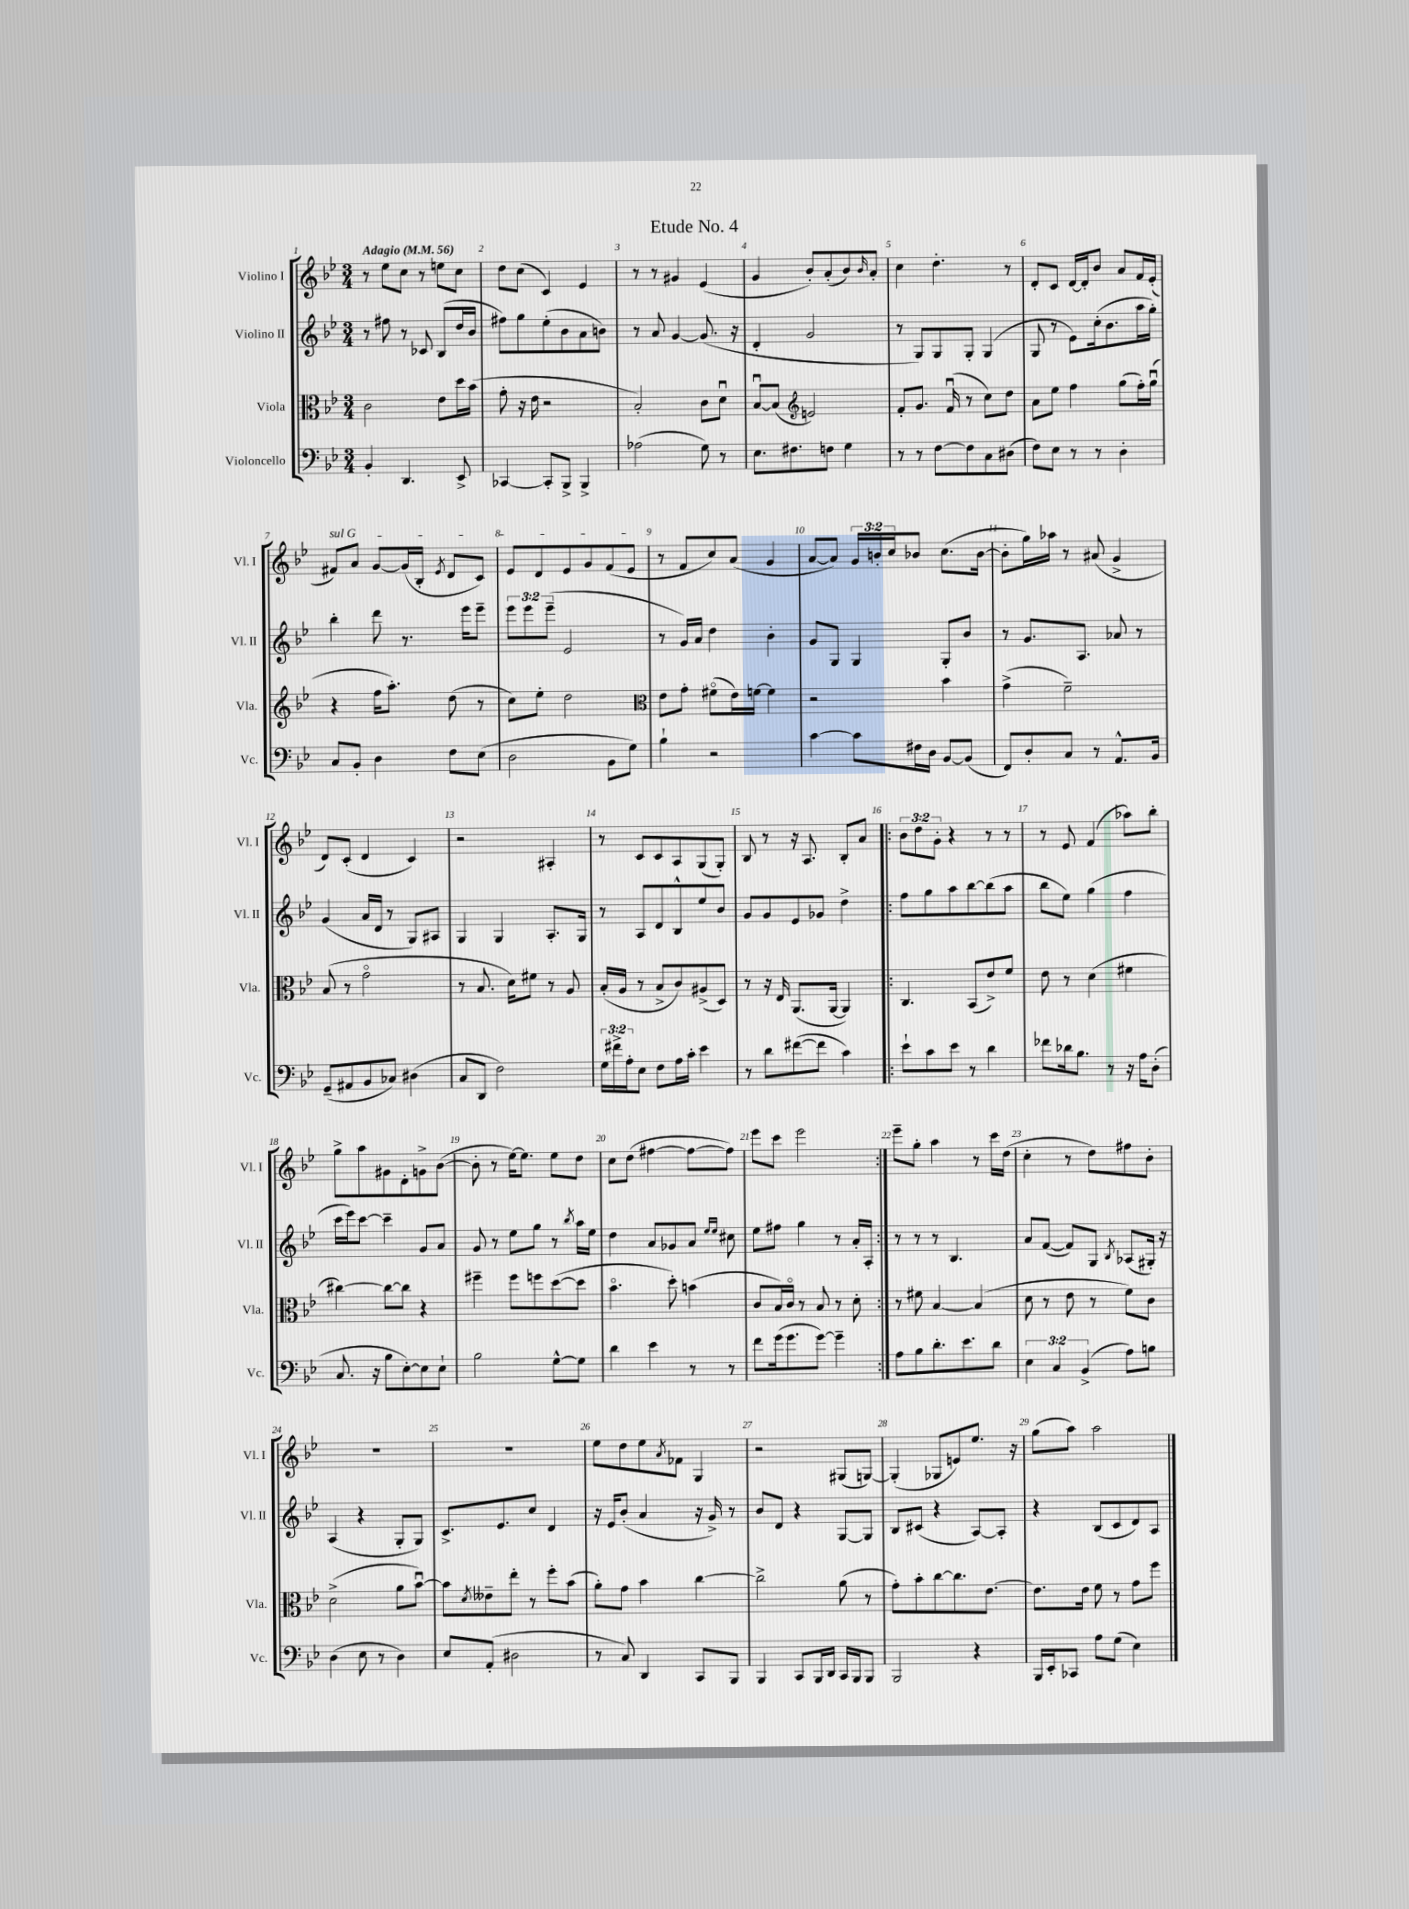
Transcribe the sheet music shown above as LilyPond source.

\header { title = "Etude No. 4" }
<<
\new StaffGroup <<
\new Staff = "s0" \with { instrumentName = "Violino I" shortInstrumentName = "Vl. I" } {
    \clef treble \key bes \major \numericTimeSignature \time 3/4 \override Staff.TupletNumber.text = #tuplet-number::calc-fraction-text \tempo "Adagio" 4 = 56
    r8 ees''8 c''8 r8 e''8 c''8 |
    d''8 c''8( c'4) ees'4 |
    r8 r8 gis'4 ees'4( |
    g'4 bes'8-.) a'8-.( bes'8) \grace { bes'16 } a'8-. |
    c''4 d''4.-. r8 |
    d'8-. c'8 d'16~ d'16-. bes'8 a'8 f'16 ees'16-.( |
    \once \override TextSpanner.bound-details.left.text = \markup { \italic "sul G" } fis'8\startTextSpan) a'8 g'8~ g'16( bes16-. \acciaccatura { ees'8 } d'8 c'8) |
    ees'8 d'8 ees'8 g'8 f'8( ees'8\stopTextSpan |
    r8 f'8 c''8) a'8( g'4 |
    a'8~ a'8) \tuplet 3/2 { g'16 b'16-. c''16 } bes'8 c''8.( bes'16~ |
    bes'8-. g''16) aes''16 r8 ais'8( g'4-> |
    d'8) c'8-.( d'4 c'4) |
    r2 ais4-. |
    r8 c'8 c'8 a8 g8( g8-.) |
    bes8 r8 r16 a8. bes8-. a'8 |
    \repeat volta 2 { \tuplet 3/2 { bes'8 d''8 g'8-. } r4 r8 r8 |
    r8 ees'8 f'4( aes''8) bes''8-. |
    g''8-> a''8 gis'8 d'8-. g'8-> bes'8~( |
    bes'8-. r8 ees''16~) ees''8. ees''8 d''8 |
    c''8 d''8( fis''4~ fis''8~ fis''8) |
    ees'''8 c'''8 ees'''2 | }
    ees'''8-- g''8-. a''4 r8 c'''16 d''16( |
    c''4-. r8 d''8) fis''8 bes'8-. |
    R2. |
    R2. |
    ees''8 d''8 ees''8 \acciaccatura { a'8 } fes'8 g4 |
    r2 gis8( g8~) |
    g4-.( ges8 e'8) ees''8. r16 |
    g''8( a''8) a''2 \bar "|." |
}
\new Staff = "s1" \with { instrumentName = "Violino II" shortInstrumentName = "Vl. II" } {
    \clef treble \key bes \major \numericTimeSignature \time 3/4 \override Staff.TupletNumber.text = #tuplet-number::calc-fraction-text
    r8 fis''8 r8 ces'8 bes8( d''16 bes'16 |
    fis''8) g''8 ees''8-.( bes'8 a'8 b'8) |
    r8 a'8 g'4~ g'8.( r16 |
    d'4-. g'2 |
    r8 g8) g8 g8-. g4( |
    g8 r8 ees'8) c''16-.( bes'8. a''16 g''16-.) |
    bes''4-. d'''8 r8. ees'''16 ees'''8-- |
    \tuplet 3/2 { ees'''8 ees'''8 ees'''8--( } ees'2 |
    r8 g'16) a'16 d''4 bes'4-. |
    g'8 g8 g4 g8-. bes'8 |
    r8 g'8. a8. aes'8 r8 |
    g'4( a'16 d'16 r8 g8) ais8 |
    g4 g4 a8.-. g16 |
    r8 a8 d'8 bes8-^ ees''8 bes'8 |
    g'8 g'8 ees'8 ges'8 d''4-> |
    \repeat volta 2 { f''8 g''8 a''8 bes''8~ bes''8( a''8 |
    bes''8 ees''8) g''4( f''4 |
    c'''16 ees'''16) c'''8~ c'''4-- g'8 a'8 |
    g'8 r8 ees''8 g''8 r8 \acciaccatura { bes''8 } a''16 ees''16 |
    d''4 a'8 ges'8 a'8 \grace { ees''16 ees''16 } cis''8 |
    ees''8 fis''8 g''4 r8 a'16-. a16-. | }
    r8 r8 r8 bes4. |
    a'8 f'8~( f'8) g8 \acciaccatura { bes8 } aes8( gis16-.) r16 |
    a4( r4 g8-. g8) |
    c'8.-> ees'8. c''8 d'4 |
    r16 ees'16 bes'8-.( a'4 r16 g'16->) r8 |
    bes'8 d'8 r4 g8~ g8 |
    bes8 cis'8( r4 a8~) a8-. |
    r4 bes8( c'8 d'8) a8 \bar "|." |
}
\new Staff = "s2" \with { instrumentName = "Viola" shortInstrumentName = "Vla." } {
    \clef alto \key bes \major \numericTimeSignature \time 3/4
    c'2 ees'8 d''16 bes'16( |
    g'8-. r16 ees'16 r2 |
    bes2-.) c'8 d'8\downbow |
    bes8~\downbow bes8( \clef treble e'2) |
    f'8-. g'8. f'16\downbow( r8 c''8) d''8 |
    a'8 ees''8 f''4 g''8( f''16-.) g''16\downbow( |
    r4 f''16 a''8.-.) d''8( r8 |
    c''8) ees''8-. d''2 |
    \clef alto ees'8 g'8-. fis'8\flageolet( ees'16) f'16~ f'4 |
    r2 bes'4 |
    g'4->( f'2--) |
    bes8( r8 g'2\flageolet |
    r8 bes8. d'16) fis'8 r8 a8 |
    bes16-.( a16 r8 bes8-> c'8) ais8->( d8) |
    r8 r16 ees16 a,8.( a,16~ a,4) |
    \repeat volta 2 { c4. bes,8( ees'8->) f'8 |
    ees'8 r8 d'4( fis'4 |
    cis''4~) cis''8~ cis''8 r4 |
    fis''4-- fis''8 f''8 d''8~( d''8 |
    bes'4.\flageolet d''8-.) b'4( |
    c'8 bes16) c'16\flageolet r8 bes8 r8 d'8-. | }
    r8 fis'8 bes4~ bes4( |
    d'8 r8 ees'8 r8 f'8) c'8 |
    d'2->( a'8 bes'8~\downbow) |
    bes'8 \acciaccatura { d'8 } eeses'8-- ees''8-. r8 f''8-. bes'8( |
    a'8-.) g'8 bes'4 c''4~ |
    c''2-> a'8( r8 |
    g'8-.) bes'8-. c''8~ c''8. ees'8.~ |
    ees'8. ees'16 f'8 r8 g'8 f''8 \bar "|." |
}
\new Staff = "s3" \with { instrumentName = "Violoncello" shortInstrumentName = "Vc." } {
    \clef bass \key bes \major \numericTimeSignature \time 3/4 \override Staff.TupletNumber.text = #tuplet-number::calc-fraction-text
    bes,4-. d,4. ees,8-> |
    ces,4~ ces,8-. bes,,8-> bes,,4-> |
    aes2( g8) r8 |
    ees8. fis8. f8 g4 |
    r8 r8 f8~ f8 c8 dis8( |
    f8) ees8 r8 r8 d4-. |
    c8 bes,8-. d4 f8 ees8( |
    d2 bes,8 g8) |
    bes4-! r2 |
    c'4~ c'8 fis16 d16 bes,8~ bes,8( |
    f,8) d8-. c8 r8 a,8.-^ bes,16 |
    g,8--( ais,8 bes,8 ces8) dis4( |
    c8 d,8 f2) |
    \tuplet 3/2 { g16 fis'16-> a16-. } ees8 f8 a16 c'16-. ees'4 |
    r8 d'8 fis'8~( fis'8 c'4) |
    \repeat volta 2 { ees'8-! c'8 ees'8 r8 d'4 |
    fes'8 des'16 bes8. r8 r16 a16 d8-.( |
    c8. r16 bes8 ees8~-.) ees8 ees8-! |
    bes2 g8~-^ g8 |
    d'4 ees'4 r8 r8 |
    f'8 g'16( g'8. g'8~) g'4-- | }
    a8 bes8 d'8.-. ees'8. d'8 |
    \tuplet 3/2 { ees4 c4 bes,4->( } a8) b8 |
    d4( ees8 r8 d4) |
    ees8 a,8-.( dis2 |
    r8 c8) d,4 c,8 bes,,8 |
    bes,,4 c,8 bes,,16 d,16 c,16 bes,,16 bes,,8 |
    bes,,2 r4 |
    bes,,16 ees,16-. ces,8 a8 g8( ees4) \bar "|." |
}
>>
>>
\layout { \context { \Score \override BarNumber.break-visibility = ##(#f #t #t) barNumberVisibility = #all-bar-numbers-visible } }
